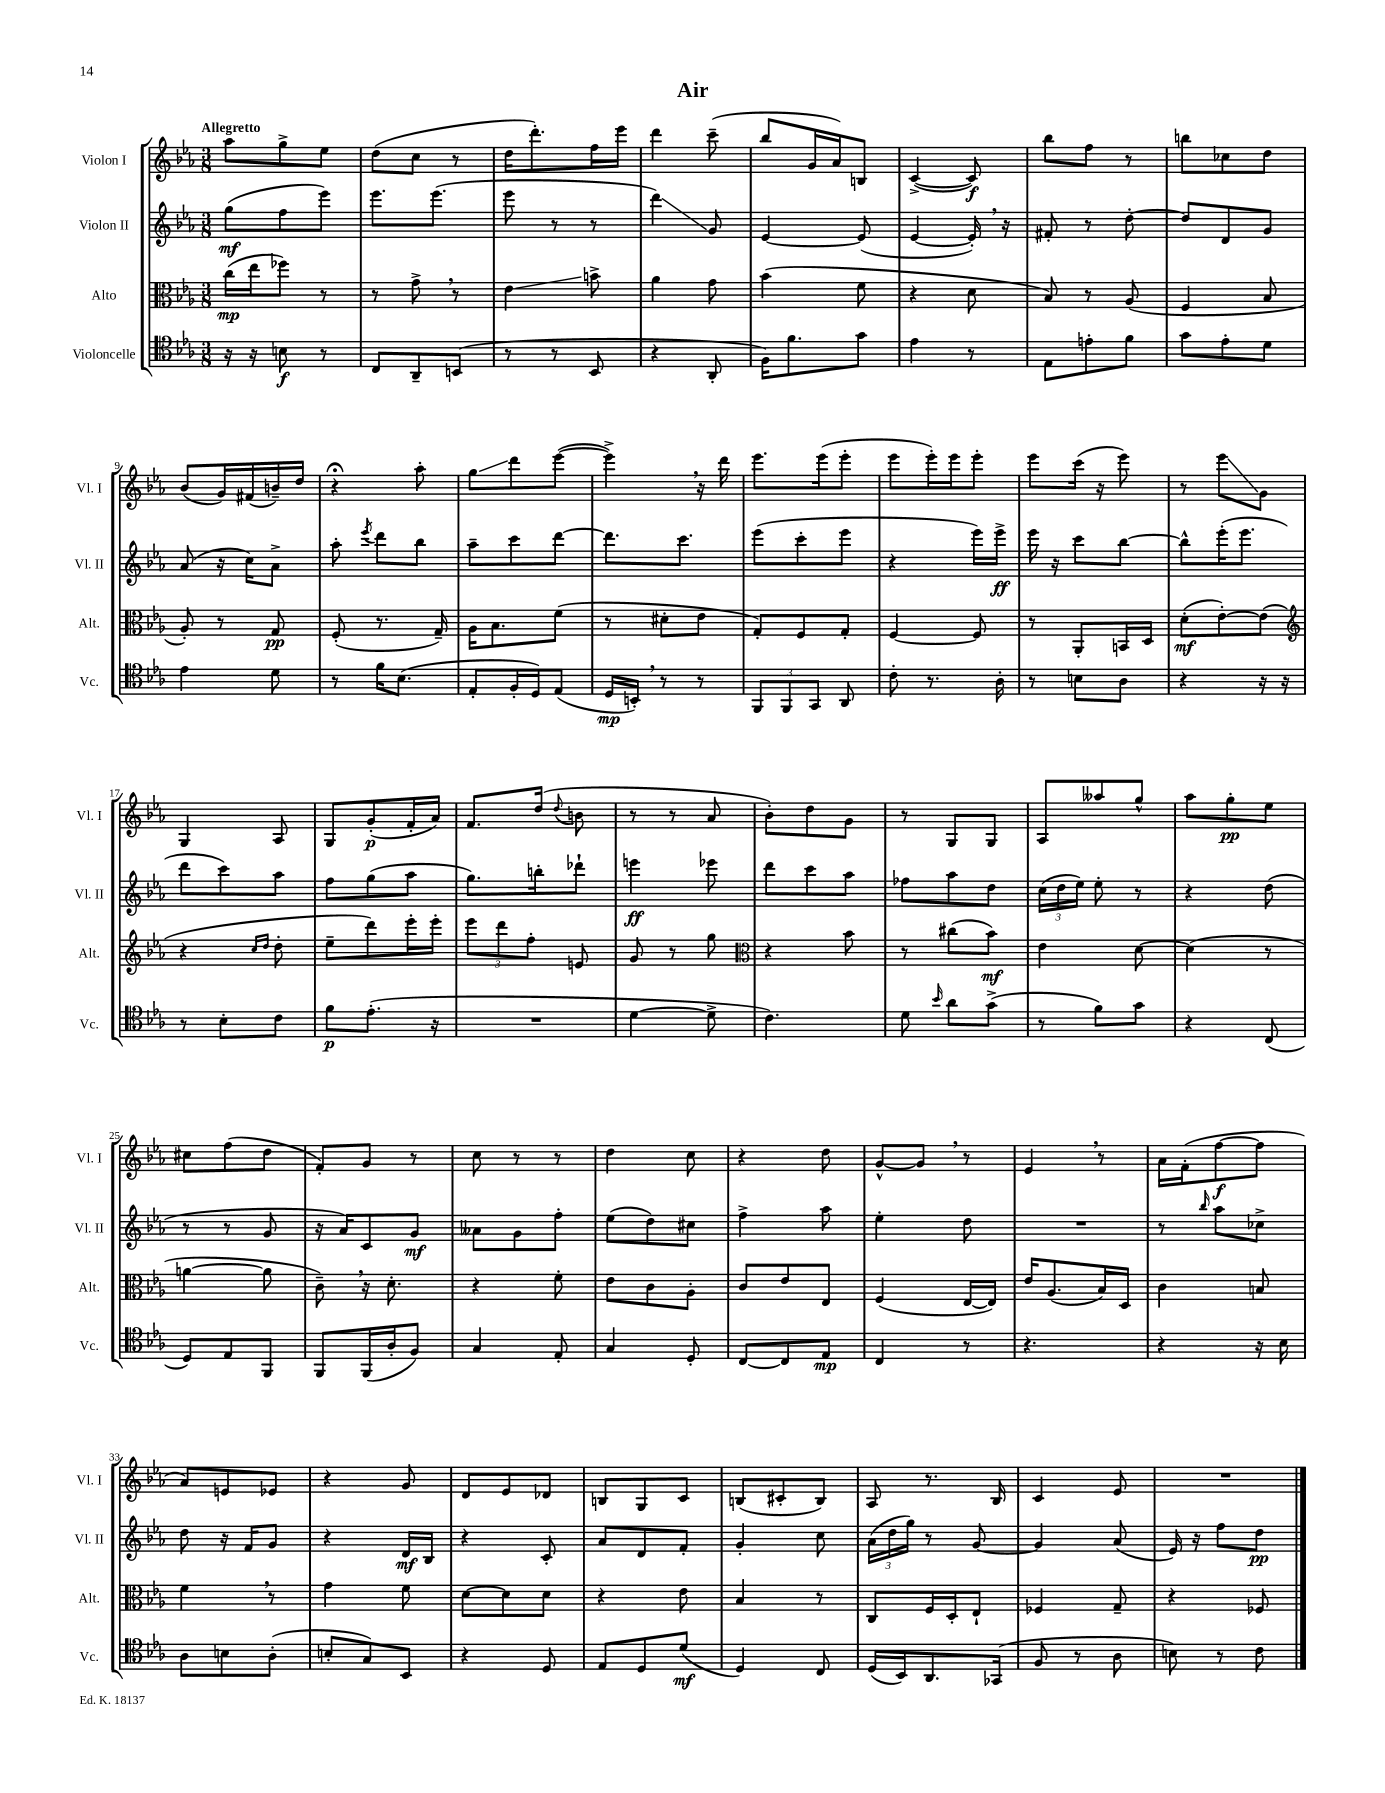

**kern	**kern	**kern	**kern
*staff4	*staff3	*staff2	*staff1
*clefC4	*clefC3	*clefG2	*clefG2
*k[b-e-a-]	*k[b-e-a-]	*k[b-e-a-]	*k[b-e-a-]
*M3/8	*M3/8	*M3/8	*M3/8
16r	(16cc	(8gg	8aa-
16r	16ee-	.	.
8B	8ff-)	8ff	8gg^
8r	8r	8eee-)	8ee-
=	=	=	=
8C	8r	8.eee-	(8dd
8AA-~	8g^	.	8cc
.	.	(8.eee-	.
(8BB	8r	.	8r
=	=	=	=
8r	4e-	8eee-	16dd
.	.	.	8.ddd')
8r	.	8r	.
8BB-	8b^	8r	16ff
.	.	.	16eee-
=	=	=	=
4r	4a-	4ddd)	4ddd
8AA-'	8g	8g	(8ccc~
=	=	=	=
16F)	(4b-	[4e-	8bb-
8.f	.	.	.
.	.	.	16g
.	.	.	16a-)
8g	8f	(8e-]	8B
=	=	=	=
4e-	4r	[4e-	([4c^
8r	8d	16e-'])	8c])
.	.	16r	.
=	=	=	=
8E-	8B-)	8f#'	8bb-
8e'	8r	8r	8ff
8f	(8A-	[8dd'	8r
=	=	=	=
8g	4F	8dd]	8bb
8e-'	.	8d	8cc-
8d	8B-	8g	8dd
=	=	=	=
4e-	8A-')	(8a-	(8b-
.	8r	16r	16g)
.	.	16cc)	(16f#
8d	8G	8a-^	16b~)
.	.	.	16dd
=	=	=	=
8r	(8F'	8aa-'	4r;
.	.	8qeee-	.
16f	8.r	8ddd	.
(8.B-	.	.	.
.	.	8bb-	8aa-'
.	16G~)	.	.
=	=	=	=
8E-'	16A-	8aa-~	8gg
.	8.B-	.	.
16F'	.	8ccc	8ddd
16D)	.	.	.
(8E-	(8f	[8ddd	([8eee-
=	=	=	=
16D	8r	8.ddd]	4eee-^])
16BB')	.	.	.
8r	8d#'	.	.
.	.	8.ccc	.
8r	8e-	.	16r
.	.	.	16ddd
=	=	=	=
12FF	8G')	(8eee-	8.eee-
12FF	.	.	.
.	8F	8ccc'	.
12GG	.	.	.
.	.	.	(16eee-
8AA-	8G'	8eee-	8eee-'
=	=	=	=
8c'	[4F	4r	8eee-
8.r	.	.	16eee-')
.	.	.	16eee-
.	8F]	16eee-)	8eee-'
16A-'	.	16eee-^	.
=	=	=	=
8r	8r	16eee-	8eee-
.	.	16r	.
8B	8AA-'	8ccc	(16ccc
.	.	.	16r
8A-	16BB	[8bb-	8eee-)
.	16D	.	.
=	=	=	=
4r	(8d'	8bb-^^]	8r
.	[8e-')	(16eee-'	8eee-
.	.	8.eee-	.
16r	(8e-]	.	8g
16r	.	.	.
=	=	=	=
*	*clefG2	*	*
8r	4r	8ddd	4G
8B-'	.	8ccc)	.
.	16qqcc	.	.
.	16qqdd	.	.
8c	8dd'	8aa-	8A-
=	=	=	=
8f	8ee-~	8ff	8G
(8.e-'	8ddd)	(8gg	(8g'
.	16eee-'	8aa-	16f'
16r	16eee-'	.	16a-)
=	=	=	=
4.r	12eee-	8.gg)	8.f
.	12ddd	.	.
.	12ff'	.	.
.	.	16bb'	(16dd
.	.	.	8qqdd
.	8e	8ddd-`	8b
=	=	=	=
[4d	8g	4eee	8r
.	8r	.	8r
8d^]	8gg	8eee-	8a-
=	=	=	=
*	*clefC3	*	*
4.c)	4r	8ddd	8b-')
.	.	8ccc	8dd
.	8b-	8aa-	8g
=	=	=	=
8d	8r	8ff-	8r
16qqb-	.	.	.
8a-	(8cc#	8aa-	8G
(8g^	8b-)	8dd	8G
=	=	=	=
8r	4e-	(24cc	8A-
.	.	24dd	.
.	.	24ee-)	.
8f)	.	8ee-'	8aa--
8g	[8d	8r	8gg^^
=	=	=	=
4r	(4d]	4r	8aa-
.	.	.	8gg'
(8C	8r	(8dd	8ee-
=	=	=	=
8D)	[4a	8r	8cc#
8E-	.	8r	(8ff
8FF	8a]	8g	8dd
=	=	=	=
8FF	8c~)	16r	8f')
.	.	16a-)	.
(16FF	16r	8c	8g
16A-'	8.d'	.	.
8F)	.	8g	8r
=	=	=	=
4G	4r	8a--	8cc
.	.	8g	8r
8E-'	8f'	8ff'	8r
=	=	=	=
4G	8e-	(8ee-	4dd
.	8c	8dd)	.
8D'	8A-'	8cc#	8cc
=	=	=	=
[8C	8c	4ff^	4r
8C]	8e-	.	.
8E-	8E-	8aa-	8dd
=	=	=	=
4C	(4F	4ee-'	[8g^^
.	.	.	8g]
8r	[16E-	8dd	8r
.	16E-])	.	.
=	=	=	=
4.r	16e-	4.r	4e-
.	(8.A-	.	.
.	16B-)	.	8r
.	16D	.	.
=	=	=	=
4r	4c	8r	16a-
.	.	.	(16f'
.	.	16qqbb-	.
.	.	8aa-	[8ff
16r	8B	8cc-^	8ff]
16B-	.	.	.
=	=	=	=
8A-	4f	8dd	8a-)
8B	.	16r	8e
.	.	16f	.
(8A-'	8r	8g	8e-
=	=	=	=
8B'	4g	4r	4r
8G)	.	.	.
8BB-	8f	16d	8g
.	.	16B-	.
=	=	=	=
4r	[8d	4r	8d
.	8d]	.	8e-
8D	8d	8c'	8d-
=	=	=	=
8E-	4r	8a-	8B
8D	.	8d	8G
(8d	8e-	8f'	8c
=	=	=	=
4D)	4B-	4g'	(8B
.	.	.	8c#'
8C	8r	8cc	8B)
=	=	=	=
(16D	8C	(24a-	8A-
.	.	24dd	.
16BB-)	.	.	.
.	.	24gg)	.
8.AA-	16F	8r	8.r
.	16D'	.	.
.	8E-`	[8g	.
(16GG-	.	.	16B-
=	=	=	=
8F	4F-	4g]	4c
8r	.	.	.
8A-	8G~	(8a-	8e-
=	=	=	=
8B)	4r	16e-)	4.r
.	.	16r	.
8r	.	8ff	.
8c	8F-	8dd	.
==	==	==	==
*-	*-	*-	*-
